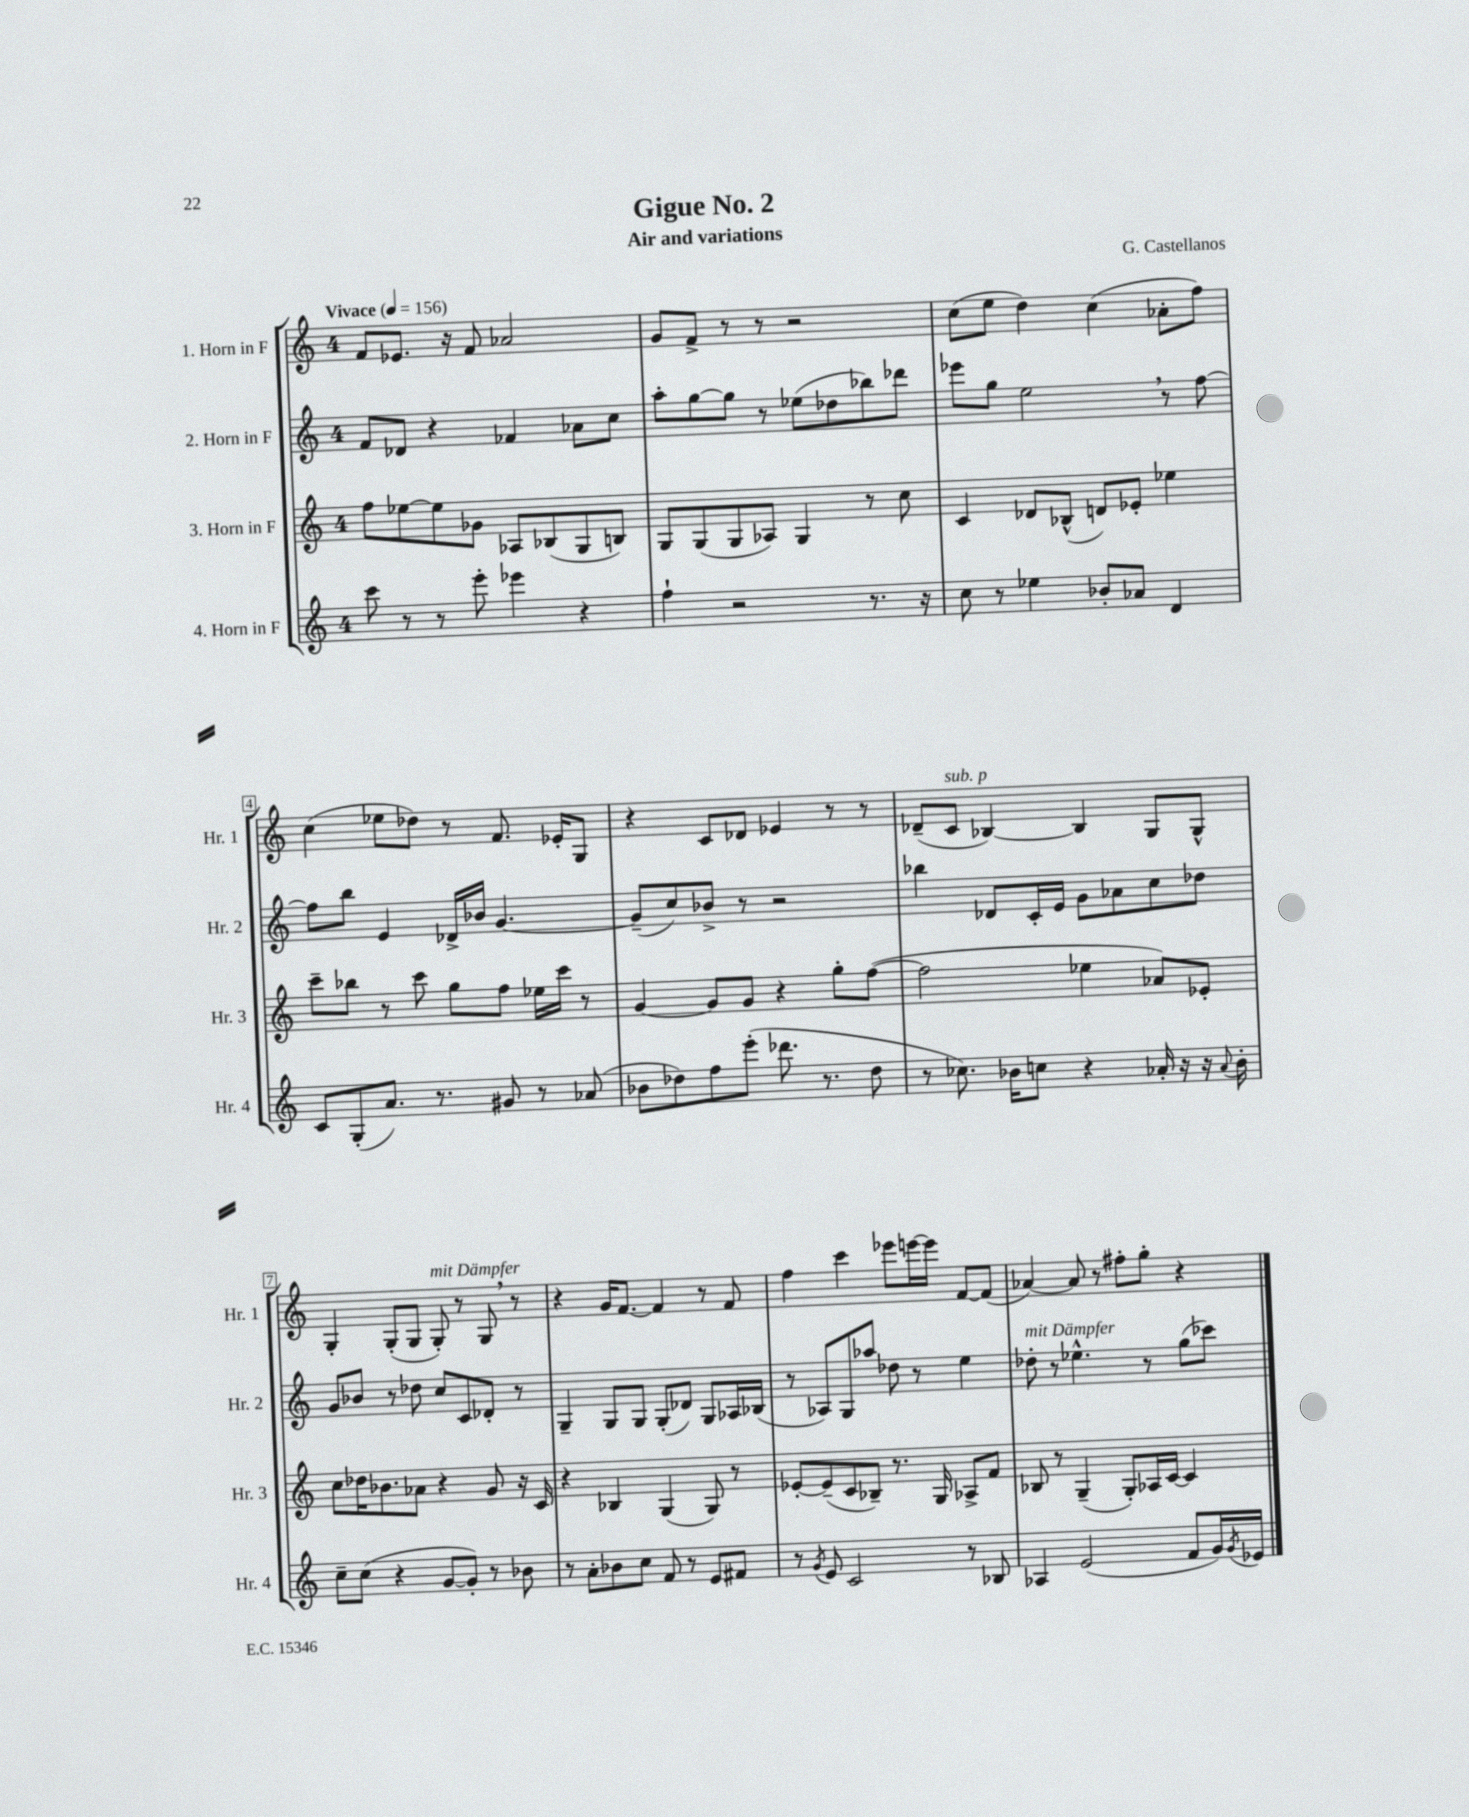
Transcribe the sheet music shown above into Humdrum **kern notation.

**kern	**kern	**kern	**kern
*staff4	*staff3	*staff2	*staff1
*clefG2	*clefG2	*clefG2	*clefG2
*k[]	*k[]	*k[]	*k[]
*M4/4	*M4/4	*M4/4	*M4/4
*MM156	*MM156	*MM156	*MM156
8ccc	8ff	8f	8f
8r	[8ee-	8d-	8.e-
8r	8ee-]	4r	.
.	.	.	16r
8eee'	8g-	.	8f
4eee-	8A-	4f-	2a-
.	(8B-	.	.
4r	8G	8a-	.
.	8B)	8cc	.
=	=	=	=
4ff`	8G	8aa'	8g
.	(8G	[8gg	8f^
2r	8G	8gg]	8r
.	8A-)	8r	8r
.	4G	(8ee-	2r
.	.	8dd-	.
8.r	8r	8bb-)	.
.	8cc	8ddd-	.
16r	.	.	.
=	=	=	=
8cc	4c	8eee-	(8cc
8r	.	8gg	8ee
4ee-	8d-	2ee	4dd)
.	(8B-^^	.	.
8b-'	8d)	.	(4cc
8a-	8e-'	.	.
4d	4ee-	8r	8a-'
.	.	[8ff	8ff)
=	=	=	=
8c	8ccc~	8ff]	(4cc
(8G'	8bb-	8bb	.
8.a)	8r	4e	8ee-
.	8ccc	.	8dd-)
8.r	.	.	.
.	8gg	16d-^	8r
.	.	16b-	.
8g#	8ff	[4.g	8.f
8r	16ee-	.	.
.	16ccc	.	16e-'
(8a-	8r	.	8G
=	=	=	=
8b-	[4g	(8g~]	4r
8dd-)	.	8cc)	.
8ff	8g]	8b-^	8c
(8eee'	8g	8r	8d-
8.ddd-	4r	2r	4e-
8.r	.	.	.
.	8gg'	.	8r
8dd-	([8ff	.	8r
=	=	=	=
8r	2ff]	4bb-	(8d-~
8.cc-)	.	.	8c
.	.	8d-	[4B-)
16b-	.	.	.
8cc	.	16c'	.
.	.	16e	.
4r	4ee-	8g	4B-]
.	.	8a-	.
16a-'	8a-)	8cc	8G
16r	.	.	.
16r	8e-'	8dd-	8G^^
8qqa-	.	.	.
16b-'	.	.	.
=	=	=	=
8cc~	8cc	8g	4G'
(8cc	16dd-	8b-	.
.	8.b-	.	.
4r	.	8r	(8G'
.	8a-	8dd-	8G
[8g	4r	8cc	8G')
8g'])	.	8c	8r
8r	8g	8d-'	8G
8b-	16r	8r	8r
.	16c	.	.
=	=	=	=
8r	4r	4G~	4r
8a'	.	.	.
8b-	4B-	8G	16g
.	.	.	[8.f
8cc	.	8G	.
8f	(4G	(8G'	4f]
8r	.	8d-)	.
8e	8G)	8G	8r
8f#	8r	16A-	8f
.	.	(16B-	.
=	=	=	=
8r	[8e-'	8r	4ff
8qg	.	.	.
8e	(8e-~]	8A-)	.
2c	8c	8G	4ccc
.	8B-~)	8aa-	.
.	8.r	8dd-	8eee-
.	.	8r	[16eee
.	16G	.	16eee]
8r	8A-^	4ee	[8f
8B-	8f	.	(8f]
=	=	=	=
4A-	8B-	8dd-'	[4a-)
.	8r	8r	.
(2e	(4G~	4.ee-^^	8a-]
.	.	.	8r
.	8G')	.	8ff#'
.	16A-	8r	8gg'
.	[16c	.	.
8f	4c]	(8gg	4r
16g)	.	8ccc-)	.
8qg	.	.	.
16e-	.	.	.
==	==	==	==
*-	*-	*-	*-
